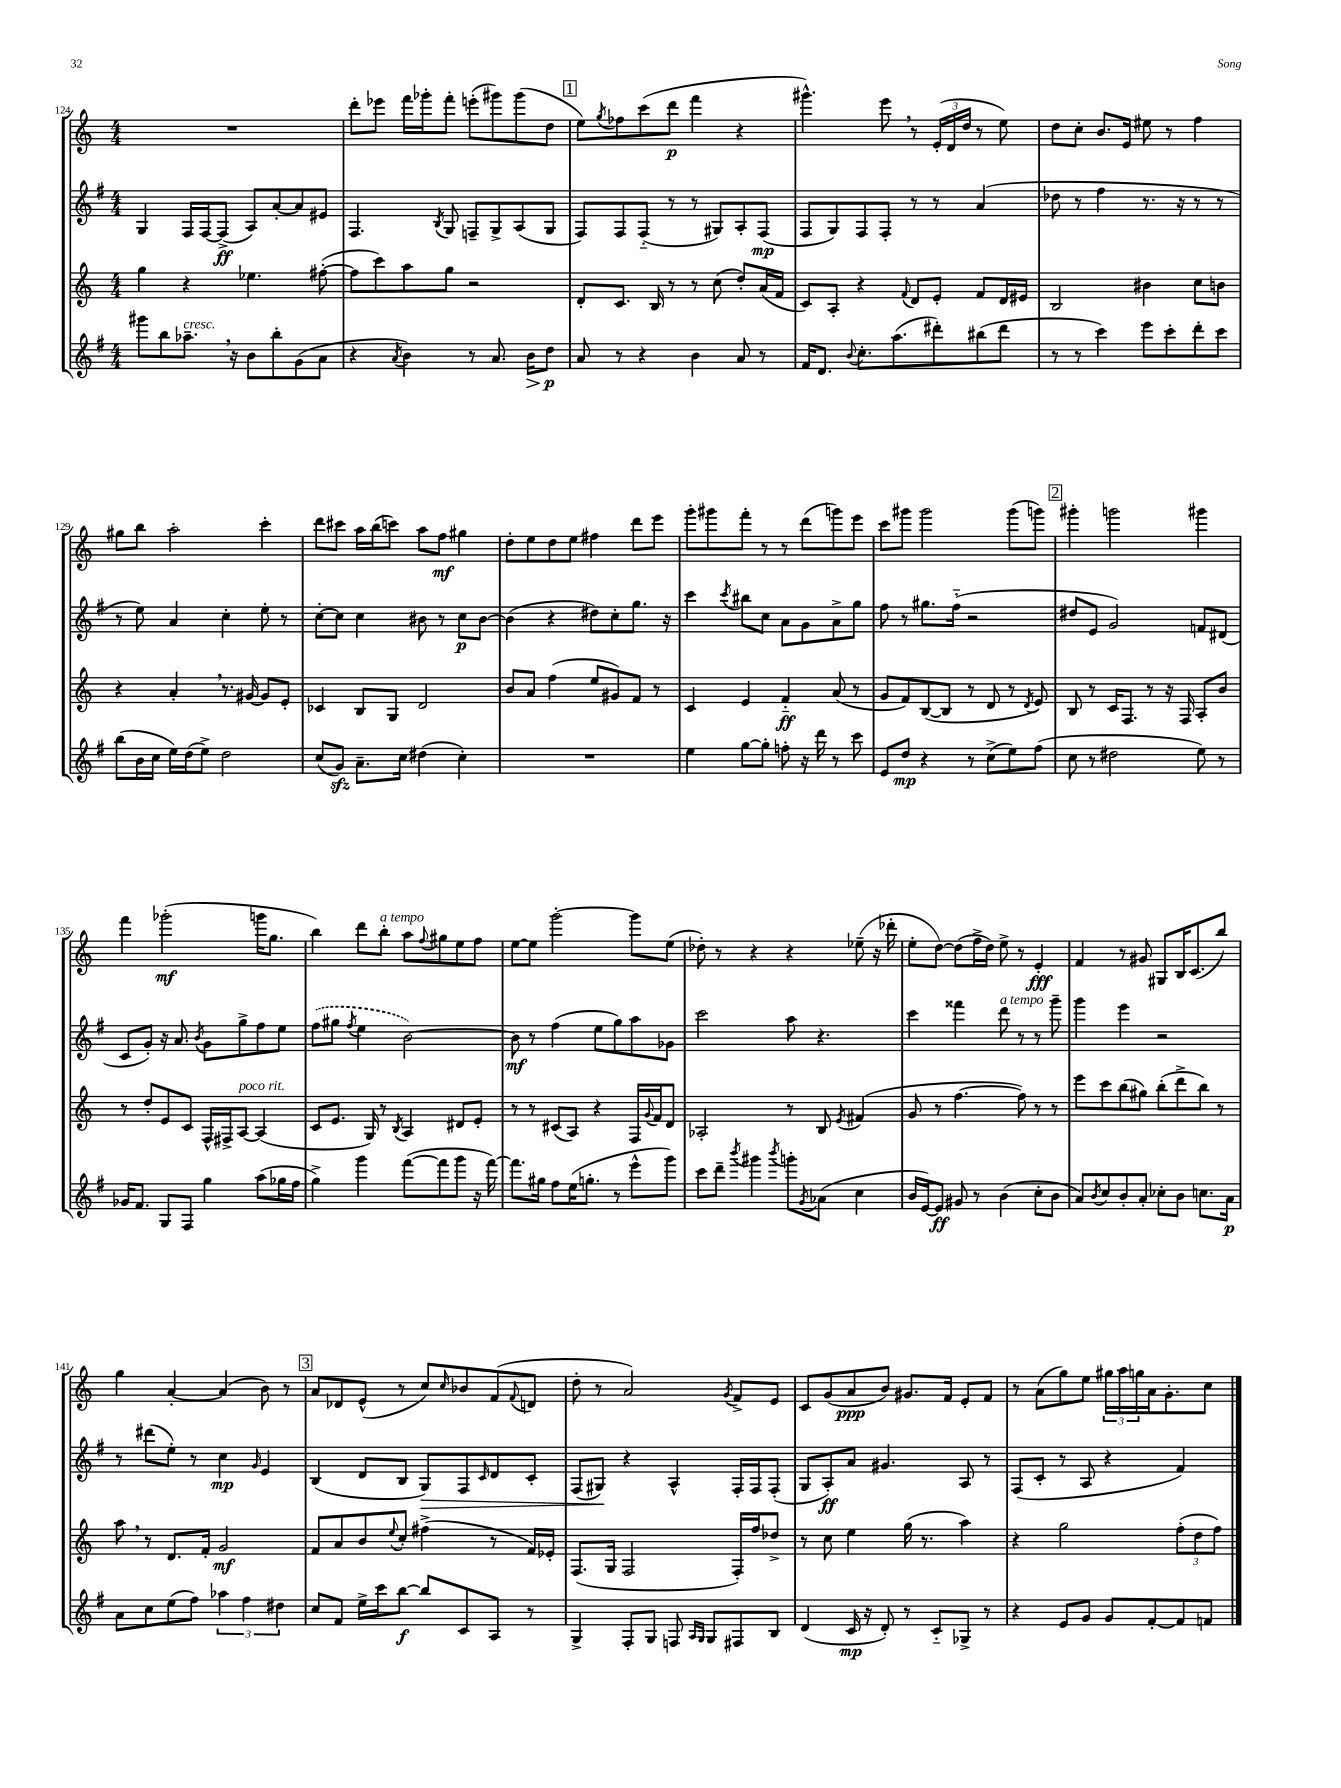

**kern	**kern	**kern	**kern
*staff4	*staff3	*staff2	*staff1
*clefG2	*clefG2	*clefG2	*clefG2
*k[f#]	*k[]	*k[f#]	*k[]
*M4/4	*M4/4	*M4/4	*M4/4
8ggg#\L	4gg\	4G/	1r
8bb\	.	.	.
8.aa-~\J	4r	16F#/LL	.
.	.	[16F#/J	.
.	.	(8F#^/]J	.
16r	.	.	.
8b\L	4.ee-\	8A/L)	.
8bb'\	.	[8a'/	.
(8g\	.	8a/]	.
8a\J	([8ff#'\	8e#/J	.
=	=	=	=
4r	8ff#\]L	4.F#/	8ddd'\L
.	8ccc\)	.	8eee-\J
8qa/	.	.	.
4b\)	8aa\	.	16fff\LL
.	.	.	16ggg-'\J
.	.	8qB/	.
.	8gg\J	8G/	8fff'\J
8r	2r	8F~/L	(8eee'\L
8.a/	.	8G^/	8ggg#\)
.	.	(8A/	(8ggg#\
16b\LK	.	.	.
8dd\J	.	8G/J	8dd\J
=	=	=	=
8a/	8d'/L	8F#/L)	8ee\L)
.	.	.	8qgg/
8r	8.c/J	8F#/	8ff-\
4r	.	(8F#'~/J	(8ccc\
.	16B/	.	.
.	8r	8r	8ddd\J
4b\	8r	8r	4fff\
.	(8cc\	8G#/L)	.
8a/	8dd'/L)	8A'/	4r
8r	(16a/L	(8F#/J	.
.	16f/JJ	.	.
=	=	=	=
16f#/LK	8c/L)	8F#/L	4.ggg#^^\)
8.d/J	.	.	.
.	8A'/J	8G/)	.
8qqb/	.	.	.
8.cc'\L	4r	8F#/	.
.	.	8F#'/J	8eee\
(8.aa\	.	.	.
.	8qqf/	.	.
.	8d/L	8r	8r
8ddd#'\)	8e'/J	8r	(24e'/LL
.	.	.	24d/
.	.	.	24dd/JJ
(8bb#\	8f/L	(4a/	8r
8ddd#\J	16d/L	.	8ee\)
.	16e#/JJ	.	.
=	=	=	=
8r	2B/	8dd-\	8dd\L
8r	.	8r	8cc'\J
4ccc\)	.	4ff#\	8.b/L
.	.	.	16e/Jk
8eee\L	4b#\	8.r	8ee#\
8ccc'\	.	.	8r
.	.	16r	.
8ddd'\	8cc\L	8r	4ff\
8ccc\J	8b\J	8r	.
=	=	=	=
(8bb\L	4r	8r	8gg#\L
16b\L	.	8ee\)	8bb\J
16cc\JJ	.	.	.
16ee\LL)	4a'/	4a/	2aa'\
(16dd\J	.	.	.
8ee^\J)	.	.	.
2dd\	8.r	4cc'\	.
.	[16g#/	.	.
.	8g#/]L	8ee'\	4ccc'\
.	8e'/J	8r	.
=	=	=	=
(8cc/L	4c-/	[8cc'\L	8ddd\L
8g/J)	.	8cc\]J	8ccc#\J
8.a~\L	8B/L	4cc\	16aa\LL
.	.	.	(16bb\J
.	8G/J	.	8ccc\J)
16cc\Jk	.	.	.
(4dd#\	2d/	8b#\	8aa\L
.	.	8r	8ff\J
4cc'\)	.	8cc\L	4gg#\
.	.	[8b#\J	.
=	=	=	=
1r	8b/L	(4b#\]	8dd'\L
.	8a/J	.	8ee\
.	(4ff\	4r	8dd\
.	.	.	8ee\J
.	8ee/L	8dd#\L)	4ff#\
.	8g#/)	8cc'\	.
.	8f/J	8.gg\J	8ddd\L
.	8r	.	8eee\J
.	.	16r	.
=	=	=	=
4ee\	4c/	4ccc\	8ggg'\L
.	.	.	8ggg#\
.	.	8qccc/	.
[8gg\L	4e/	8bb#\L	8fff'\J
8gg'\]J	.	8cc\J	8r
8ff'\	4f'~/	8a\L	8r
16r	.	8g\	(8ddd\L
16ddd\	.	.	.
8r	(8a/	8a^\	8ggg\)
8ccc\	8r	8gg\J	8eee\J
=	=	=	=
8e/L	8g/L	8ff#\	8ccc\L
8dd/J	8f/)	8r	8ggg#\J
4r	([8B/	8.gg#\L	2ggg#\
.	8B/]J	.	.
.	.	(16ff#'~\Jk	.
8r	8r	2r	.
(8cc^\L	8d/	.	.
8ee\)	8r	.	(8ggg#\L
.	8qd/	.	.
(8ff#\J	8e/)	.	8ggg\J)
=	=	=	=
8cc\	8B/	8dd#/L	4ggg#'\
8r	8r	8e/J	.
2dd#\	16c/LK	2g/)	2ggg\
.	8.F/J	.	.
.	8r	.	.
.	16r	.	.
.	16F/	.	.
8ee\)	8A'/L	8f/L	4ggg#\
8r	8b/J	(8d#/J	.
=	=	=	=
16g-/LK	8r	8c/L	4fff\
8.f#/J	.	.	.
.	8dd'/L	8g'/J)	.
8G/L	8e/	16r	(2ggg-'\
.	.	8.a/	.
8F#/J	8c/J	.	.
.	.	8qb/	.
4gg\	16F^^/LL	8g\L	.
.	16F#^/J	.	.
.	[8A/J	8gg^\	.
(8aa\L	(4A/]	8ff#\	16ggg\LK
.	.	.	8.gg\J
16gg-\L	.	8ee\J	.
16ff#\JJ	.	.	.
=	=	=	=
4gg^\)	8c/L	(8ff#\L	4bb\)
.	8.e/J	8gg#\J	.
.	.	8qff#/	.
4ggg\	.	4ee\	8ddd\L
.	16G/)	.	.
.	8r	.	8bb'\J
.	8qB/	.	.
([8fff#\L	4A/	[2b\)	8aa\L
.	.	.	8qqff/
8fff#\]	.	.	8gg#\
8ggg\J	8d#/L	.	8ee\
16r	8e'/J	.	8ff\J
[16fff#\)	.	.	.
=	=	=	=
8.fff#\]L	8r	8b\]	[8ee\L
.	8r	8r	8ee\]J
16gg#\Jk	.	.	.
8ff#\L	(8c#/L	(4ff#\	[2ggg'\
(16ee\K	8A/J)	.	.
8.gg'\J	.	.	.
.	4r	8ee\L	.
8r	.	8gg\)	.
8eee^^\L	16F/LL	8aa\	8ggg\]L
.	8qqg/	.	.
.	16f/J	.	.
8ggg\J)	8d/J	8g-\J	(8ee\J
=	=	=	=
8ccc\L	2A-'/	2ccc\	8dd-'\)
8ddd~\J	.	.	8r
8qbbb/	.	.	.
4ggg#\	.	.	4r
8qbbb/	.	.	.
8ggg'\L	8r	8aa\	4r
8qg/	.	.	.
(8a-\J	8B/	4.r	.
.	8qe/	.	.
4cc\	(4f#/	.	(8ee-~\
.	.	.	16r
.	.	.	16ddd-'\
=	=	=	=
16b/LL	8g/	4ccc\	8ee'\L
[16e/J)	.	.	.
8e/]J	8r	.	[8dd\J)
8g#/	[4.ff\	4fff##\	(8dd\]L
8r	.	.	16ff^\L
.	.	.	16dd\JJ)
(4b\	.	8ddd\	8ee^\
.	8ff\])	8r	8r
8cc'\L	8r	8r	4e'/
8b\J	8r	8ggg~\	.
=	=	=	=
8a/L)	8eee\L	4ggg\	4f/
8qb/	.	.	.
8cc/	8ccc\	.	.
8b'/	(8bb\	4eee\	8r
8a'/J	8gg#\J)	.	8g#/
8cc-'\L	(8bb'\L	2r	8G#/L
8b\J	8ddd^\	.	16B/K
.	.	.	(8.c/
8.cc\L	8bb\J)	.	.
.	8r	.	8bb/J)
16a\Jk	.	.	.
=	=	=	=
8a\L	8aa\	8r	4gg\
8cc\	8r	(8ddd#\L	.
(8ee\	8.d/L	8ee'\J)	[4a'/
8ff#\J)	.	8r	.
.	16f'/Jk	.	.
6aa-\	2g/	4cc\	(4a/]
6ff#\	.	.	.
.	.	16qqg/	.
.	.	4e/	8b\)
6dd#\	.	.	.
.	.	.	8r
=	=	=	=
8cc/L	8f/L	(4B/	8a/L
8f#/J	8a/	.	8d-/
16ee^\LL	8b/	8d/L	(8e^^/J
16ccc\J	.	.	.
.	8qqee/	.	.
[8bb\J	8cc'/J	8B/J	8r
8bb/]L	(4ff#^\	8G/L)	8cc/L)
.	.	.	16qqcc/
8c/	.	8F#/	8b-/
.	.	16qqc/	.
8A/J	8r	8d/	(8f/
.	.	.	8qqf/
8r	16f/LL)	8c'/J	8d/J
.	16e-'/JJ	.	.
=	=	=	=
4G^/	(8.F/L	(8F#/L	8dd'\
.	.	8G#/J)	8r
.	16G/Jk	.	.
8F#'/L	2F/	4r	2a/)
8G/J	.	.	.
8F/	.	4A^^/	.
16qqA/LL	.	.	.
16qqG/JJ	.	.	.
8G/L	.	.	.
.	.	.	8qg/
8F#/	16F'/LL)	16F#'/LL	8f^/L
.	16ff/J	16F#/J	.
8B/J	8dd-^/J	(8F#'/J	8e/J
=	=	=	=
(4d/	8r	8G/L	8c/L
.	8cc\	8A'/)	(8g/
16c/	4ee\	8a/J	8a/
16r	.	.	.
8d'/)	.	4.g#/	8b/J)
8r	(16gg\	.	8.g#/L
.	8.r	.	.
8c'~/L	.	.	.
.	.	.	16f/Jk
8G-^/J	4aa\)	8A/	8e'/L
8r	.	8r	8f/J
=	=	=	=
4r	4r	(8F#/L	8r
.	.	8c'/J	(8a\L
8e/L	2gg\	8r	8gg\)
8g/J	.	8A/	8ee\J
8g/L	.	4r	24gg#\LL
.	.	.	24aa\
.	.	.	24gg\
[8f#'/	.	.	16a\J
.	.	.	8.g'\
8f#/]	(12ff'\L	4f#/)	.
.	12dd\	.	.
8f/J	.	.	8cc\J
.	12ff\J)	.	.
==	==	==	==
*-	*-	*-	*-
